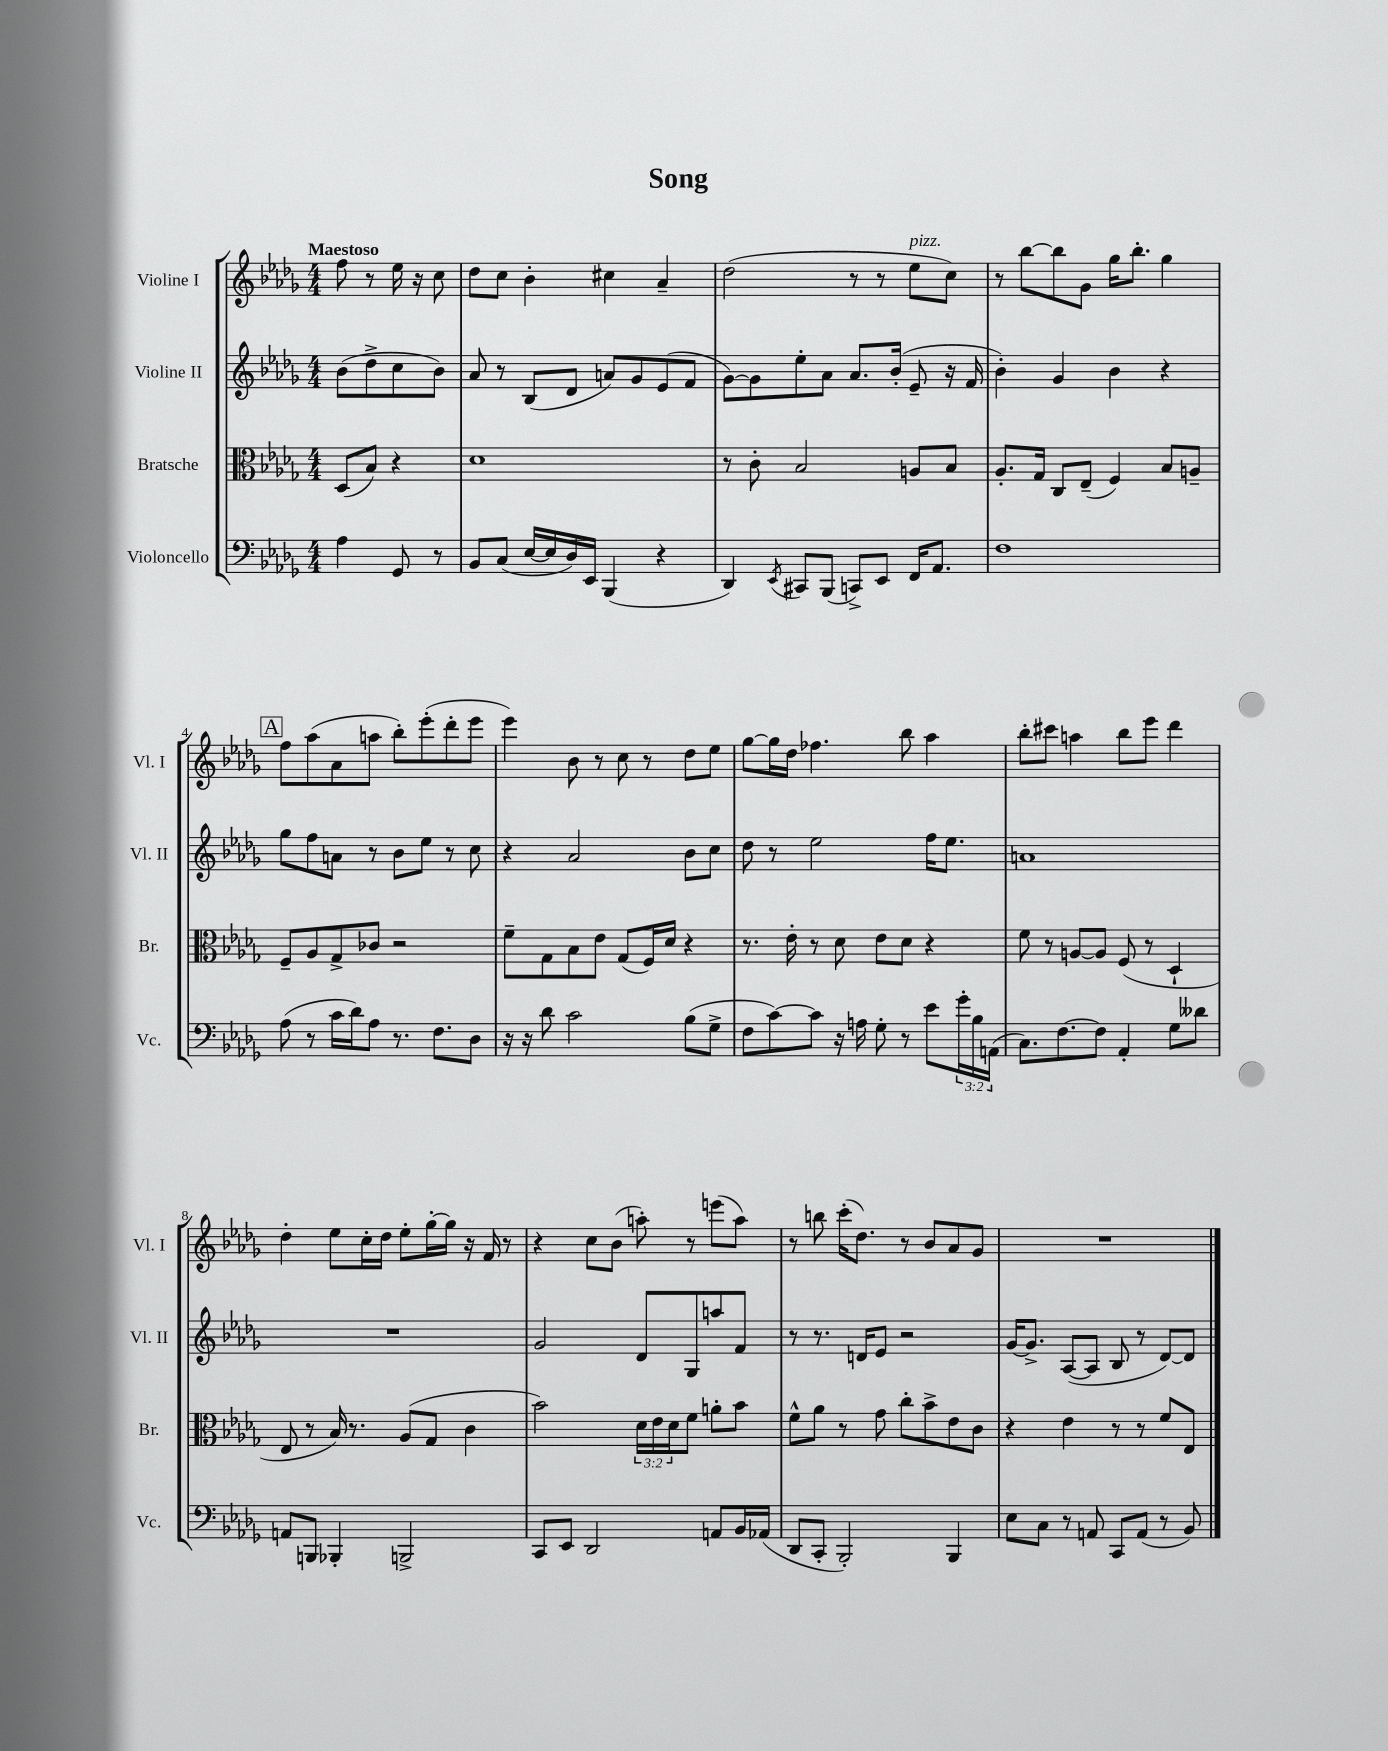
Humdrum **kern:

**kern	**kern	**kern	**kern
*staff4	*staff3	*staff2	*staff1
*clefF4	*clefC3	*clefG2	*clefG2
*k[b-e-a-d-g-]	*k[b-e-a-d-g-]	*k[b-e-a-d-g-]	*k[b-e-a-d-g-]
*M4/4	*M4/4	*M4/4	*M4/4
4A-	(8D-	(8b-	8ff
.	8B-)	8dd-^	8r
8GG-	4r	8cc	16ee-
.	.	.	16r
8r	.	8b-)	8cc
=	=	=	=
8BB-	1d-	8a-	8dd-
(8C	.	8r	8cc
[16E-	.	(8B-	4b-'
16E-]	.	.	.
16D-)	.	8d-	.
16EE-	.	.	.
(4BBB-	.	8a)	4cc#
.	.	8g-	.
4r	.	(8e-	4a-~
.	.	8f	.
=	=	=	=
4DD-)	8r	[8g-)	(2dd-
.	8c'	8g-]	.
8qEE-	.	.	.
8CC#	2B-	8ee-'	.
(8BBB-	.	8a-	.
8CC^)	.	8.a-	8r
8EE-	.	.	8r
.	.	(16b-'	.
16FF	8A	8e-~	8ee-
8.AA-	.	.	.
.	8B-	16r	8cc)
.	.	16f	.
=	=	=	=
1F	8.A-'	4b-')	8r
.	.	.	[8bb-
.	16G-	.	.
.	8C	4g-	8bb-]
.	(8E-~	.	8g-
.	4F)	4b-	16gg-
.	.	.	8.bb-'
.	8B-	4r	4gg-
.	8A~	.	.
=	=	=	=
(8A-	8F~	8gg-	8ff
8r	8A-	8ff	(8aa-
16c	8G-^	8a	8a-
16d-)	.	.	.
8A-	8c-	8r	8aa
8.r	2r	8b-	8bb-')
.	.	8ee-	(8eee-'
8.F	.	.	.
.	.	8r	8ddd-'
8D-	.	8cc	8eee-
=	=	=	=
16r	8f~	4r	4eee-)
16r	.	.	.
8d-	8G-	.	.
2c	8B-	2a-	8b-
.	8e-	.	8r
.	(8G-	.	8cc
.	16F)	.	8r
.	16d-	.	.
(8B-	4r	8b-	8dd-
8G-^	.	8cc	8ee-
=	=	=	=
8F	8.r	8dd-	[8gg-
[8c)	.	8r	16gg-]
.	16e-'	.	16dd-
8c]	8r	2ee-	4.ff-
16r	8d-	.	.
16A	.	.	.
8G-'	8e-	.	.
8r	8d-	.	8bb-
8e-	4r	16ff	4aa-
.	.	8.ee-	.
24g-'	.	.	.
24B-	.	.	.
(24AA	.	.	.
=	=	=	=
8.C)	8f	1a	8bb-'
.	8r	.	8ccc#
[8.F	.	.	.
.	[8A	.	4aa
8F]	8A]	.	.
4AA-'	(8F	.	8bb-
.	8r	.	8eee-
8G-	4D-`	.	4ddd-
8d--	.	.	.
=	=	=	=
8AA	8E-	1r	4dd-'
8BBB	8r	.	.
4BBB-'	16B-)	.	8ee-
.	8.r	.	.
.	.	.	16cc'
.	.	.	16dd-
2BBB^	(8A-	.	8ee-'
.	8G-	.	[16gg-'
.	.	.	16gg-]
.	4c	.	16r
.	.	.	16f
.	.	.	8r
=	=	=	=
8CC	2b-)	2g-	4r
8EE-	.	.	.
2DD-	.	.	8cc
.	.	.	(8b-
.	24d-	8d-	8aa')
.	24e-	.	.
.	24d-	.	.
.	8f	8G-	8r
8AA	8a'	8aa	(8eee
16BB-	8b-	8f	8aa)
(16AA-	.	.	.
=	=	=	=
8DD-	8f^^	8r	8r
8CC'	8a-	8.r	8bb
2BBB-')	8r	.	(16ccc'
.	.	16d	8.dd-)
.	8g-	8e-	.
.	8cc'	2r	8r
.	8b-^	.	8b-
4BBB-	8e-	.	8a-
.	8c	.	8g-
=	=	=	=
8E-	4r	[16g-	1r
.	.	8.g-^]	.
8C	.	.	.
8r	4e-	([8A-	.
8AA	.	8A-]	.
8CC	8r	8B-	.
(8AA	8r	8r	.
8r	8f	[8d-)	.
8BB-)	8E-	8d-]	.
==	==	==	==
*-	*-	*-	*-
